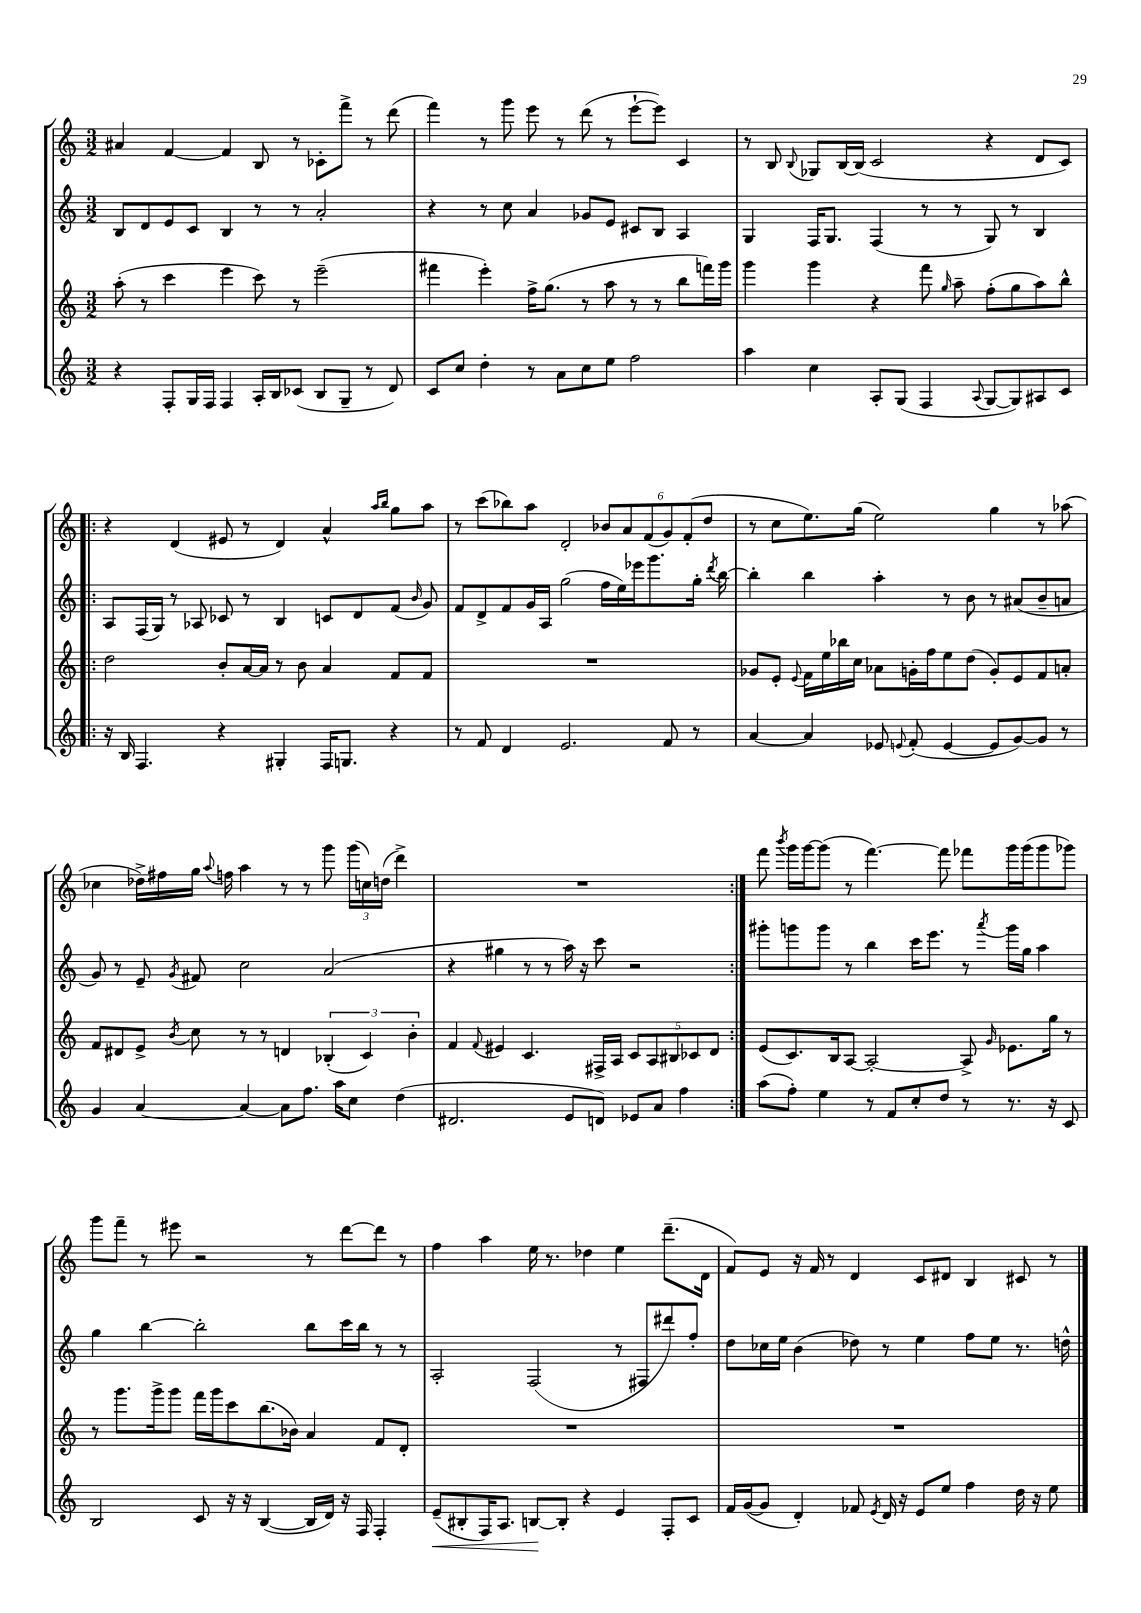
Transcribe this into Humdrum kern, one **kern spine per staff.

**kern	**kern	**kern	**kern
*staff4	*staff3	*staff2	*staff1
*clefG2	*clefG2	*clefG2	*clefG2
*k[]	*k[]	*k[]	*k[]
*M3/2	*M3/2	*M3/2	*M3/2
4r	(8aa'	8B	4a#
.	8r	8d	.
8F'	4ccc	8e	[4f
16G	.	8c	.
16F	.	.	.
4F	4eee	4B	4f]
16A'	8ccc)	8r	8B
16B	.	.	.
(8c-	8r	8r	8r
8B	(2eee~	2a'	8c-'
8G~	.	.	8fff^
8r	.	.	8r
8d)	.	.	(8ddd
=	=	=	=
8c	4fff#	4r	4fff)
8cc	.	.	.
4dd'	4eee')	8r	8r
.	.	8cc	8ggg
8r	16ff^	4a	8eee
.	(8.gg	.	.
8a	.	.	8r
8cc	8r	8g-	(8ddd
8ee	8aa	8e	8r
2ff	8r	8c#	[8eee`
.	8r	8B	8eee])
.	8bb	4A	4c
.	16fff)	.	.
.	16ggg	.	.
=	=	=	=
4aa	4ggg	4G	8r
.	.	.	8B
.	.	.	8qqB
4cc	4ggg	16F	8G-
.	.	8.G	.
.	.	.	[16B
.	.	.	(16B]
8A'	4r	(4F	2c
(8G	.	.	.
4F	8fff	8r	.
.	16qqgg	.	.
.	8aa~	8r	.
8qqA	.	.	.
[8G	(8ff'	8G)	4r
8G])	8gg	8r	.
8A#	8aa)	4B	8d
8c	8bb^^	.	8c)
=!|:	=!|:	=!|:	=!|:
16r	2dd	8A	4r
16B	.	.	.
4.F	.	(16F	.
.	.	16G)	.
.	.	8r	(4d
.	.	8A-	.
4r	8b'	8c-	8e#
.	[16a	8r	8r
.	16a]	.	.
4G#'	8r	4B	4d)
.	8b	.	.
16F	4a	8c	4a^^
8.G	.	.	.
.	.	8d	.
.	.	.	16qqaa
.	.	.	16qqbb
4r	8f	(8f	8gg
.	.	16qqb	.
.	8f	8g)	8aa
=	=	=	=
8r	1.r	8f	8r
8f	.	8d^	(8ccc
4d	.	8f	8bb-)
.	.	16g	8aa
.	.	16A	.
2.e	.	(2gg	2d'
.	.	16ff	12b-
.	.	16ee)	.
.	.	.	12a
.	.	16eee-	.
.	.	.	(12f
.	.	8.ggg	.
8f	.	.	12g)
.	.	.	(12f'
8r	.	16gg'	.
.	.	.	12dd
.	.	8qddd	.
.	.	[16bb	.
=	=	=	=
[4a	8g-	4bb']	8r
.	8e'	.	8cc
.	8qqe	.	.
4a]	16f	4bb	8.ee)
.	16ee	.	.
.	16bb-	.	.
.	16cc	.	(16gg
8e-	8a-	4aa'	2ee)
8qqe	.	.	.
(8f'	16g'	.	.
.	16ff	.	.
[4e	8ee	8r	.
.	(8dd	8b	.
8e]	8g')	8r	4gg
[8g)	8e	(8a#	.
8g]	8f	8b~	8r
8r	8a'	8a	(8aa-
=	=	=	=
4g	8f	8g)	4cc-
.	8d#	8r	.
[4a	8e^	8e~	16dd-^)
.	.	.	16ff#
.	8qb	8qg	.
.	8cc	8f#	16gg
.	.	.	8qqaa
.	.	.	16ff
4a_	8r	2cc	4aa
.	8r	.	.
8a]	4d	.	8r
8.ff	.	.	8r
.	(6B-'	(2a	8ggg
16aa	.	.	.
8cc	.	.	(24ggg
.	6c)	.	24cc)
.	.	.	(24dd
(4dd	.	.	4ddd^)
.	6b'	.	.
=	=	=	=
2.d#	4f	4r	1.r
.	8qqf	.	.
.	4e#	4gg#	.
.	4.c	8r	.
.	.	8r	.
8e	.	16aa)	.
.	.	16r	.
8d)	16F#^	8ccc	.
.	16A	.	.
8e-	10c	2r	.
.	10A	.	.
8a	.	.	.
.	10B#	.	.
4ff	.	.	.
.	10c-	.	.
.	10d	.	.
=:|!	=:|!	=:|!	=:|!
(8aa	(8e	8ggg#'	8fff
.	.	.	8qbbb
8ff')	8.c)	8ggg	16ggg
.	.	.	[16ggg
4ee	.	8ggg	(8ggg]
.	16B	.	.
.	[8A	8r	8r
8r	2A'_	4bb	[4.fff)
8f	.	.	.
8cc'	.	16ccc	.
.	.	8.eee	.
8dd	.	.	8fff]
8r	8A^]	8r	8fff-
.	16qqg	8qaaa	.
8.r	8.e-	16ggg	16ggg
.	.	16gg	(16ggg
.	.	4aa	8ggg
16r	16gg	.	.
8c	8r	.	8ggg-)
=	=	=	=
2B	8r	4gg	8ggg
.	8.ggg	.	8fff~
.	.	[4bb	8r
.	16ggg^	.	.
.	8ggg	.	8eee#
8c	16fff	2bb']	2r
.	16ggg	.	.
16r	8ccc	.	.
16r	.	.	.
([4B	(8.bb	.	.
.	16b-)	.	.
16B]	4a	8bb	8r
16d)	.	.	.
16r	.	16ccc	[8ddd
16F	.	16bb	.
4F'	8f	8r	8ddd]
.	8d'	8r	8r
=	=	=	=
(8e~	1.r	2A'	4ff
8B#'	.	.	.
16F)	.	.	4aa
8.A	.	.	.
[8B	.	(2F	16ee
.	.	.	8.r
8B']	.	.	.
4r	.	.	4dd-
4e	.	8r	4ee
.	.	8F#	.
8F'	.	8ddd#)	(8.ddd~
8c	.	8ff'	.
.	.	.	16d
=	=	=	=
16f	1.r	8dd	8f)
([16g	.	.	.
8g]	.	16cc-	8e
.	.	16ee	.
4d')	.	(4b	16r
.	.	.	16f
.	.	.	8r
8f-	.	8dd-)	4d
8qe	.	.	.
16d	.	8r	.
16r	.	.	.
8e	.	4ee	8c
8ee	.	.	8d#
4ff	.	8ff	4B
.	.	8ee	.
16dd	.	8.r	8c#
16r	.	.	.
8ee	.	.	8r
.	.	16dd^^	.
==	==	==	==
*-	*-	*-	*-
